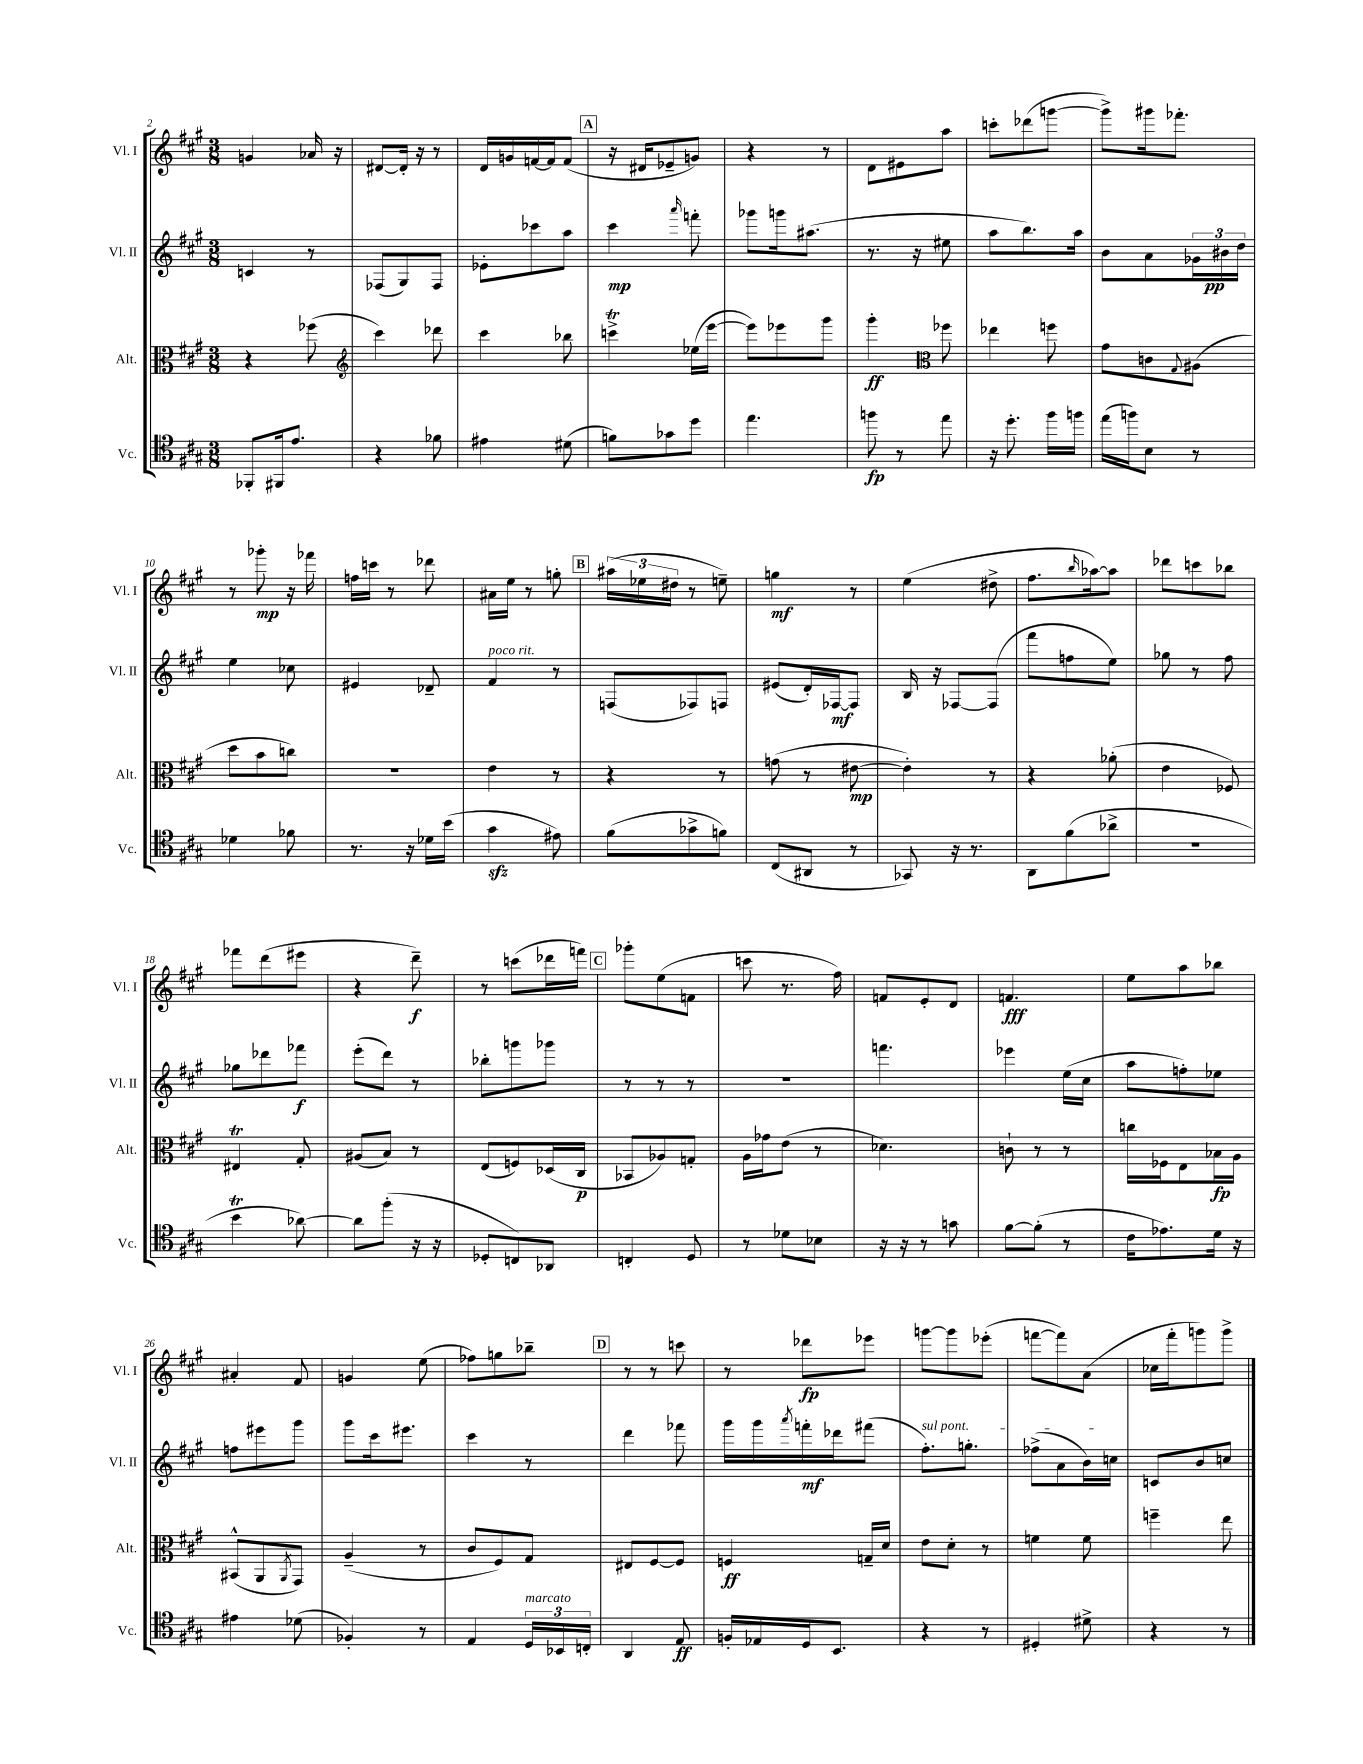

**kern	**kern	**kern	**kern
*staff4	*staff3	*staff2	*staff1
*clefC4	*clefC3	*clefG2	*clefG2
*k[f#c#g#]	*k[f#c#g#]	*k[f#c#g#]	*k[f#c#g#]
*M3/8	*M3/8	*M3/8	*M3/8
8FF-'	4r	4c	4g
16FF#	.	.	.
8.e	.	.	.
.	(8ff-	8r	16a-
.	.	.	16r
=	=	=	=
*	*clefG2	*	*
4r	4ccc#)	(8F-	[8d#
.	.	8G#)	16d#']
.	.	.	16r
8f-	8ddd-	8F-	8r
=	=	=	=
4e#	4ccc#	8e-'	16d
.	.	.	16g
.	.	8ccc-	[16f
.	.	.	16f]
(8d#	8bb-	8aa	(8f
=	=	=	=
8f)	4ccc^	4ccc#	16r
.	.	.	16d#
8g-	.	.	8e-~
.	.	16qqaaa	.
8dd	(16ee-	8fff'	8g)
.	[16eee	.	.
=	=	=	=
4.ee	8eee])	8ggg-	4r
.	8eee-	16ggg	.
.	.	(8.aa#	.
.	8ggg#	.	8r
=	=	=	=
8ff	4ggg#'	8.r	8d
8r	.	.	8e#
.	.	16r	.
*	*clefC3	*	*
8ee	8ff-	8ee#	8aa
=	=	=	=
16r	4ee-	8aa	8ccc'
8.dd'	.	.	.
.	.	8.bb)	(8ddd-
16ff#	8ff	.	[8ggg
16ff	.	16aa	.
=	=	=	=
(16ee	8g#	8b	8ggg^])
16ff)	.	.	.
8B	8c	8a	16ggg#
.	.	.	8.fff-'
.	8qqG#	.	.
8r	(8A#	24g-	.
.	.	24b#	.
.	.	24dd	.
=	=	=	=
4d-	8dd	4ee	8r
.	8b	.	8ggg-'
8f-	8cc)	8cc-	16r
.	.	.	16fff-
=	=	=	=
8.r	4.r	4e#	16ff
.	.	.	16ccc
.	.	.	8r
16r	.	.	.
16d-	.	8d-~	8ddd-
(16b	.	.	.
=	=	=	=
4g#	4e	4f#	16a#
.	.	.	16ee
.	.	.	8r
8e#)	8r	8r	8gg'
=	=	=	=
(8f#	4r	(8F	(24aa#
.	.	.	24ee-
.	.	.	24dd#
8g-^	.	8F-)	8r
8f)	8r	8F	8ee~)
=	=	=	=
(8C#	(8g	(8e#	4gg
8AA#	8r	16d')	.
.	.	[16F-	.
8r	[8e#	8F-]	8r
=	=	=	=
8GG-)	4e#'])	16B	(4ee
.	.	16r	.
16r	.	[8F-	.
8.r	.	.	.
.	8r	(8F-]	8dd#^
=	=	=	=
8AA	4r	8fff#	8.ff#
(8f#	.	8ff	.
.	.	.	16qqbb
.	.	.	[16aa-)
8a-^	(8a-'	8ee)	8aa-]
=	=	=	=
4.r	4e	8gg-	8ddd-
.	.	8r	8ccc
.	8F-)	8ff#	8bb-
=	=	=	=
4b	4E#	8gg-	8fff-
.	.	8ddd-	(8ddd
[8a-)	8G#'	8fff-	8eee#
=	=	=	=
8a-]	(8A#	(8eee'	4r
(8ff#'	8B)	8ddd)	.
16r	8r	8r	8ddd~)
16r	.	.	.
=	=	=	=
8D-'	(8E	8bb-'	8r
8C)	8F)	8ggg	(8ccc
8AA-	(16D-	8ggg-	16ddd-
.	16C#	.	16fff)
=	=	=	=
4C'	8BB-	8r	8ggg-'
.	8A-)	8r	(8ee
8D	8G'	8r	8f
=	=	=	=
8r	16A	4.r	8ccc
.	16g-	.	.
8d-	(8e	.	8.r
8B-	8r	.	.
.	.	.	16ff#)
=	=	=	=
16r	4.d-)	4.fff	8f
16r	.	.	.
8r	.	.	8e'
8g	.	.	8d
=	=	=	=
[8f#	8c`	4eee-	4.f
(8f#']	8r	.	.
8r	8r	(16ee	.
.	.	16cc#	.
=	=	=	=
16c#	16cc	8aa	8ee
8.e-)	16F-	.	.
.	8E	8ff')	8aa
16d	16B-	8ee-	8bb-
16r	16A	.	.
=	=	=	=
4e#	(8BB#^^	8ff	4a#'
.	8AA	8eee#	.
.	8qAA	.	.
(8d-	8GG#)	8ggg#	8f#
=	=	=	=
4F-')	(4A~	8ggg#	4g
.	.	16ccc#	.
.	.	8.eee#	.
8r	8r	.	(8ee
=	=	=	=
4E	8c#	4ccc#	8ff-)
.	8F#)	.	8gg
24D	8G#	8r	8bb-~
24BB-	.	.	.
24C'	.	.	.
=	=	=	=
4AA	8E#	4ddd	8r
.	[8F#	.	8r
8E	8F#]	8fff-	8ccc
=	=	=	=
16F'	4F	16ggg#	8r
16E-	.	16ggg#	.
.	.	8qaaa	.
16D	.	16fff'	8ddd-
8.BB	.	16ddd-	.
.	16G~	(8fff#	8eee-
.	16d	.	.
=	=	=	=
4r	8e	8.ff#')	[8ggg
.	8d'	.	8ggg]
.	.	8.gg'	.
8r	8r	.	(8eee-'
=	=	=	=
4D#'	4f	(8ff-^	[8fff
.	.	8a	8fff])
8d#^	8f	16b)	(8a
.	.	16cc	.
=	=	=	=
4r	4ff~	8c	16cc-
.	.	.	16fff#'
.	.	8b	8ggg)
8r	8ee	8cc	8ggg^
==	==	==	==
*-	*-	*-	*-
